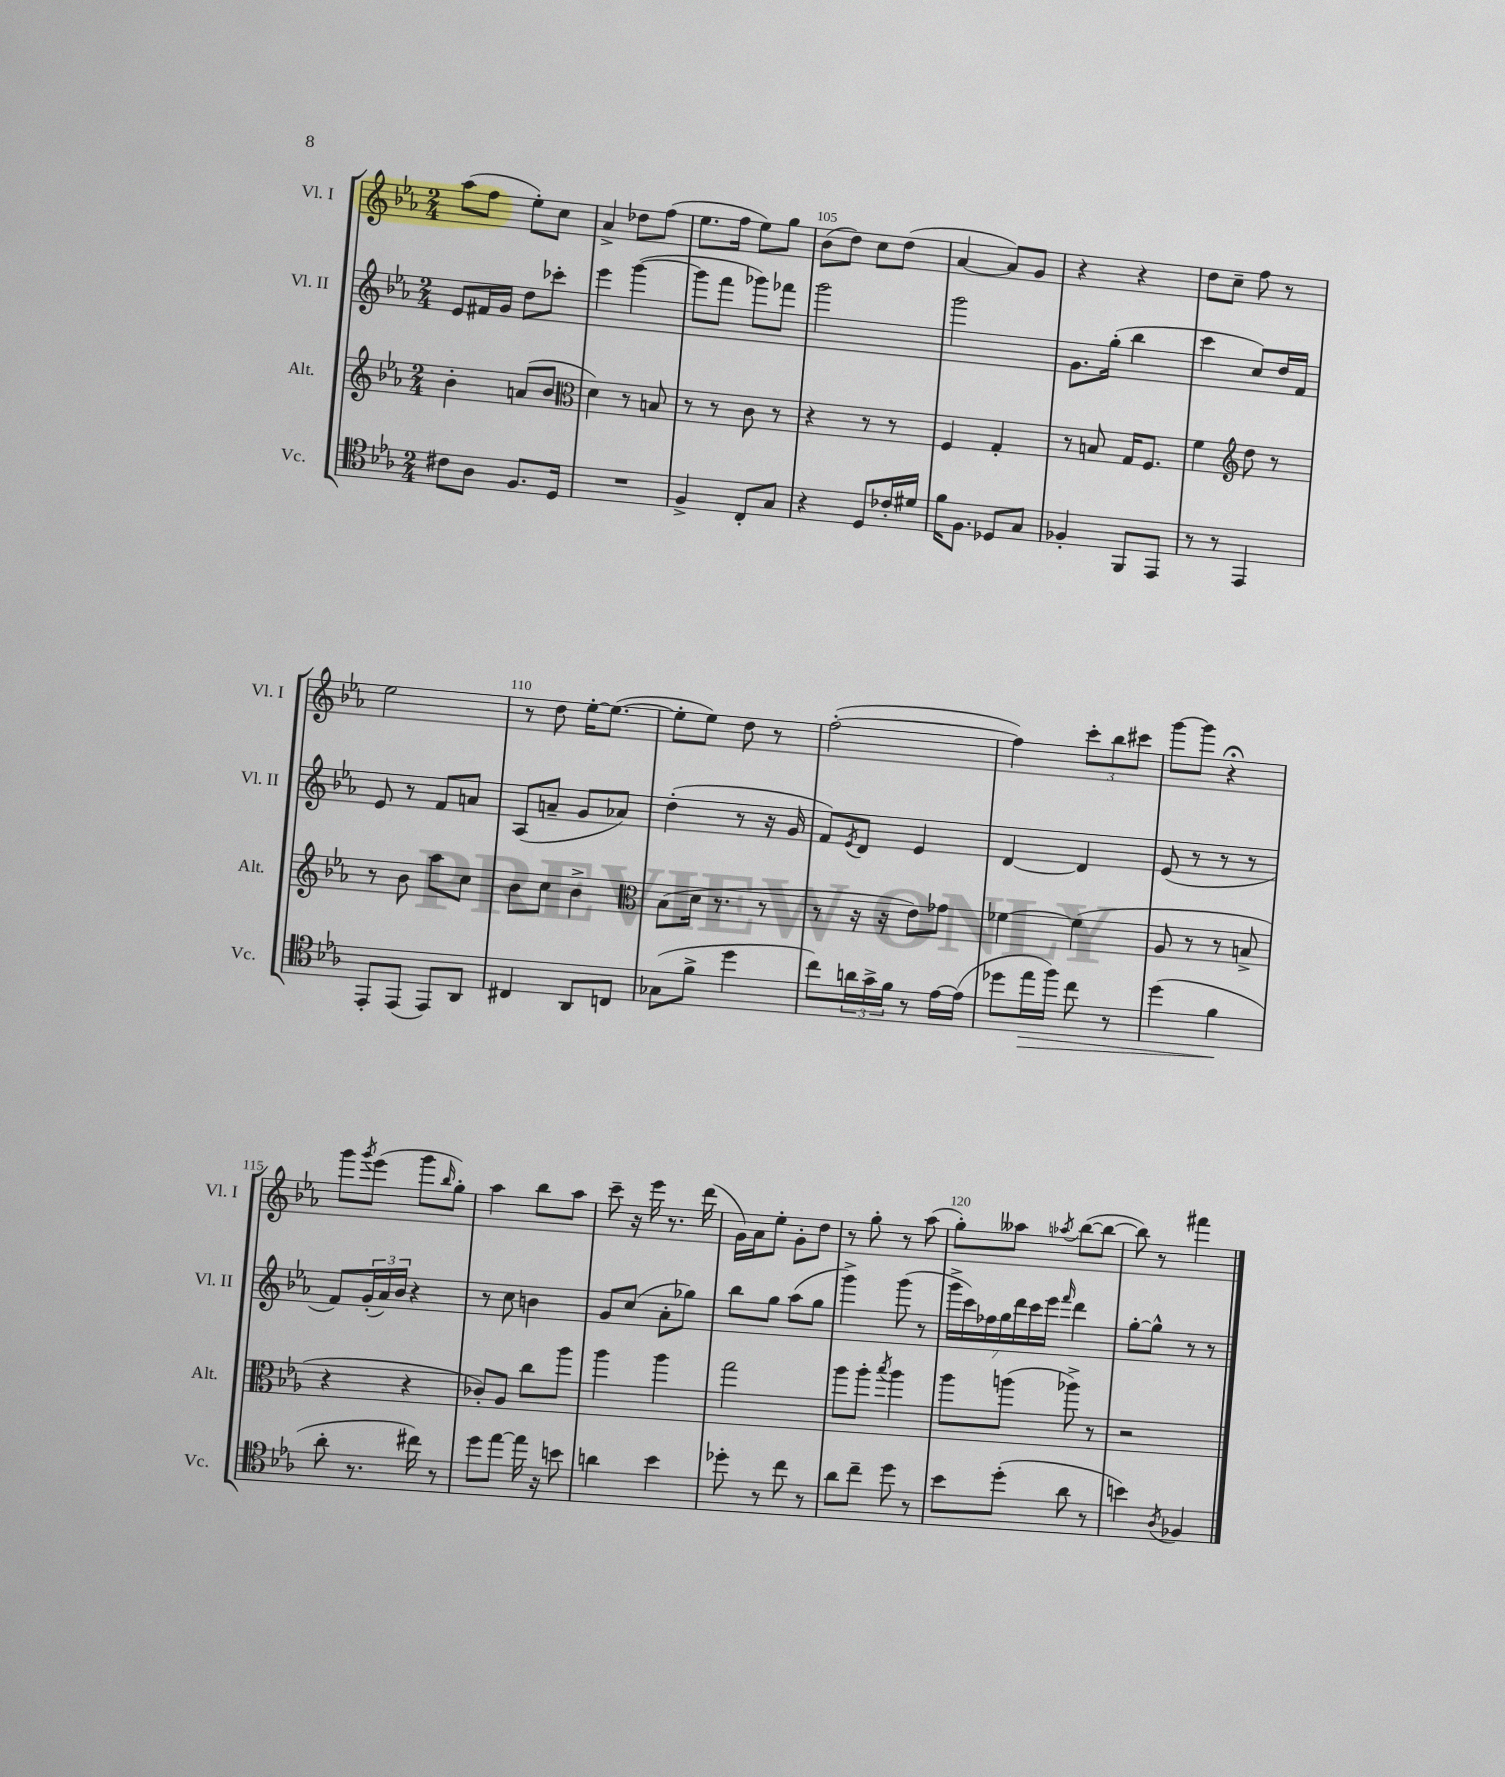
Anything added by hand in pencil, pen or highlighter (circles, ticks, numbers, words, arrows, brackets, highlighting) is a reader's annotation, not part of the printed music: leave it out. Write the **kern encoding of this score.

**kern	**kern	**kern	**kern
*staff4	*staff3	*staff2	*staff1
*clefC4	*clefG2	*clefG2	*clefG2
*k[b-e-a-]	*k[b-e-a-]	*k[b-e-a-]	*k[b-e-a-]
*M2/4	*M2/4	*M2/4	*M2/4
8c#\L	4b-'\	8e-/L	(8aa-\L
8A-\J	.	16f#/L	8ff\J
.	.	16g/JJ	.
8.F/L	(8a/L	8dd\L	8ee-'\L)
.	8b-/J	8ccc-'\J	8cc\J
16D/Jk	.	.	.
=	=	=	=
*	*clefC3	*	*
2r	4d\)	4eee-\	4a-^/
.	8r	([4ggg\	8dd-\L
.	8B/	.	(8ff\J
=	=	=	=
4F^/	8r	8ggg\]L	8.ee-\L
.	8r	8fff\J	.
.	.	.	16ff\Jk
8C'/L	8c\	8ggg-\L)	8ee-\L)
8G/J	8r	8fff-\J	8gg\J
=	=	=	=
4r	4r	2ggg\	(8b-\L
.	.	.	8dd\J)
8D/L	8r	.	8cc\L
16c-'/L	8r	.	(8dd\J
16d#/JJ	.	.	.
=	=	=	=
16f\LK	4F/	2ggg\	[4a-/
8.F\J	.	.	.
8D-/L	4G'/	.	8a-/]L)
8G/J	.	.	8g/J
=	=	=	=
4F-'/	8r	8.g\L	4r
.	8B/	.	.
.	.	(16gg'\Jk	.
8FF/L	16G/LK	4bb-\	4r
.	8.F/J	.	.
8EE-/J	.	.	.
=	=	=	=
8r	4f\	4ccc\	8dd\L
8r	.	.	8cc~\J
*	*clefG2	*	*
4EE-/	8dd\	8cc/L)	8ff\
.	8r	16dd/L	8r
.	.	16f/JJ	.
=	=	=	=
8EE-'/L	8r	8e-/	2ee-\
(8EE-/J	8b-\	8r	.
8EE-/L)	8aa-\L	8f/L	.
8AA-/J	8cc\J	8a/J	.
=	=	=	=
4C#/	8b-\L	(8A-/L	8r
.	8cc\J	8a~/J	8dd\
8AA-/L	4b-^\	8g/L	[16ee-'\LK
.	.	.	(8.ee-\_J
8C/J	.	8a-/J)	.
=	=	=	=
*	*clefC3	*	*
(8G-\L	(8B-\L	(4dd'\	8ee-'\]L
8f^\J	16d\Jk	.	8ee-\J)
.	8.r	.	.
4dd\	.	8r	8dd\
.	8r	16r	8r
.	.	16g/	.
=	=	=	=
8cc\L)	8r	8f/L)	([2ff'\
.	.	8qe-/	.
24a\L	16r	8d/J	.
24g^\	.	.	.
.	16r	.	.
24f\JJ	.	.	.
8r	8e-\L)	4e-/	.
[16e-\LL	8g-\J	.	.
(16e-\]JJ	.	.	.
=	=	=	=
8dd-\L	[4f-\	[4d/	4ff\])
16ee-\L	.	.	.
16ff\JJ)	.	.	.
8cc\	(4f-\]	4d/]	12ccc'\L
.	.	.	12bb-\
8r	.	.	.
.	.	.	12ccc#\J
=	=	=	=
(4dd\	8A-/	(8e-/	[8ggg\L
.	8r	8r	8ggg\]J
4f\	8r	8r	4r;
.	8B^/	8r	.
=	=	=	=
8a-'\	4r	8f/L)	8ggg\L
.	.	.	8qggg/
8.r	.	(24g'/L	(8eee-\J
.	.	24a-/)	.
.	.	24b-/JJ	.
.	4r	4r	8ggg\L
16cc#\)	.	.	.
.	.	.	16qqbb-/
8r	.	.	8gg'\J)
=	=	=	=
8dd\L	8c-'/L)	8r	4aa-\
[8ee-\J	8A-/J	8cc\	.
16ee-\]	8cc\L	4b\	8bb-\L
16r	.	.	.
8b\	8aa-\J	.	8aa-\J
=	=	=	=
4a\	4aa-\	8g/L	8ccc~\
.	.	(8cc/J	16r
.	.	.	16eee-\
4b-\	4aa-\	8a-'\L	8.r
.	.	8gg-\J)	.
.	.	.	(16ddd\
=	=	=	=
8dd-'\	2gg\	8bb-\L	16g\LL)
.	.	.	16a-\J
8r	.	8gg\J	8ee-'\J
8cc\	.	(8aa-\L	8g'\L
8r	.	8gg\J	8dd\J
=	=	=	=
8a-\L	8aa-\L	4ggg^\)	8r
8cc~\J	8aa-'\J	.	8gg'\
.	8qbb-/	.	.
8dd\	4aa-\	(8ggg\	8r
8r	.	8r	(8aa-\
=	=	=	=
8b-\L	8aa-\L	28ggg^\LL	8gg'\L)
.	.	28ccc\)	.
.	.	28ff-\	.
.	.	28gg\	.
(8dd'\J	(8aa\J	.	8aa--\J
.	.	28ddd\	.
.	.	28ccc\	.
.	.	28eee-\JJ	.
.	.	16qqfff/	8qaa-/
8a-\	8aa-^\)	4ddd\	([8bb-\L
8r	8r	.	8bb-\_J
=	=	=	=
4b\)	2r	[8gg'\L	8bb-\])
.	.	8gg^^\]J	8r
8qA-/	.	.	.
4F-/	.	8r	4fff#\
.	.	8r	.
==	==	==	==
*-	*-	*-	*-
